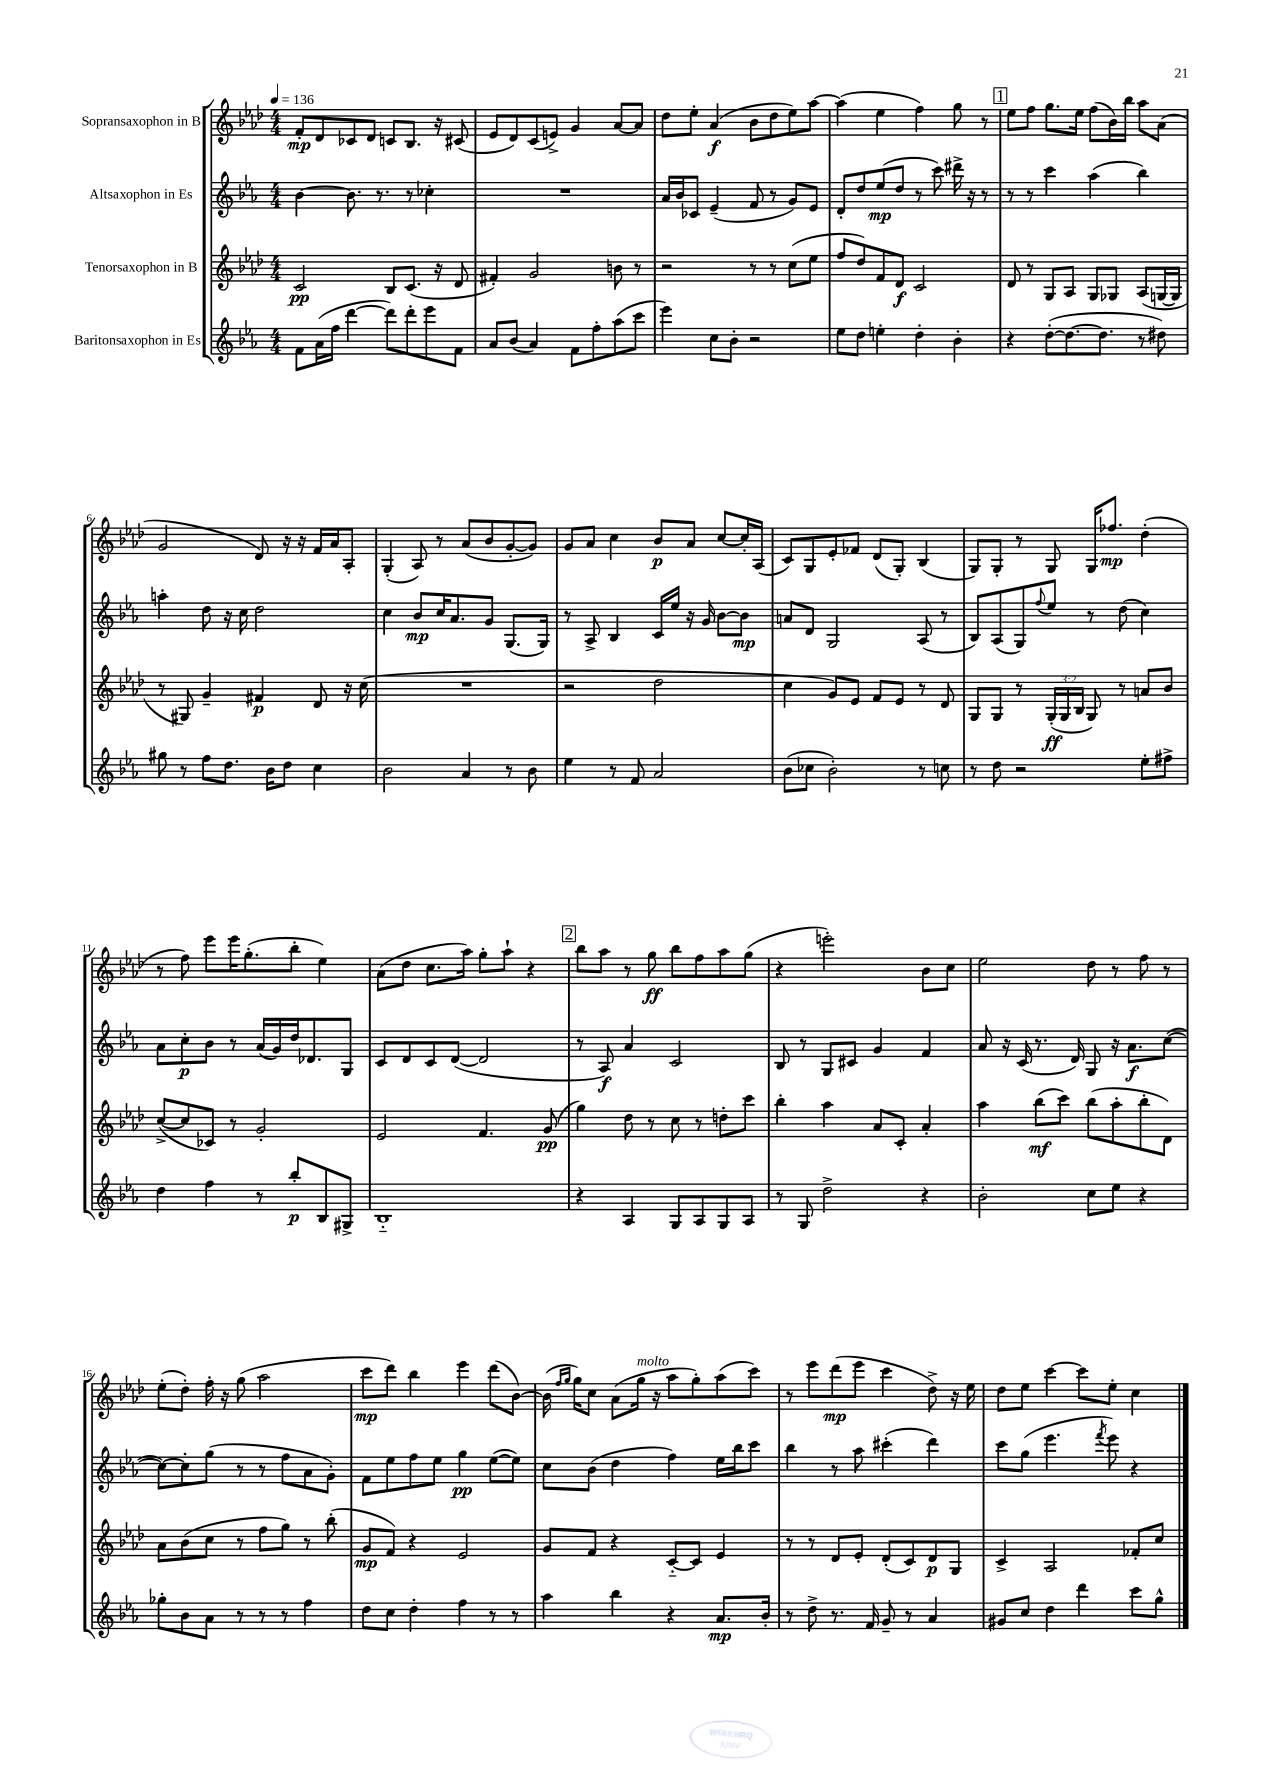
<<
\new StaffGroup <<
\new Staff = "s0" \with { instrumentName = "Sopransaxophon in B" } {
    \clef treble \key aes \major \numericTimeSignature \time 4/4 \tempo 4 = 136
    f'8-.\mp des'8 ces'8 des'8 c'8 bes8. r16 cis'8( |
    ees'8 des'8) c'8( e'8->) g'4 aes'8~ aes'8 |
    des''8 ees''8-. aes'4\f( bes'8 des''8 ees''8) aes''8~ |
    aes''4( ees''4 f''4) g''8 r8 |
    \mark \markup { \box "1" } ees''8 f''8 g''8. ees''16 f''8( bes'16) bes''16 aes''8 aes'8( |
    g'2 des'8) r16 r16 f'16 aes'16 aes8-. |
    g4-.( aes8) r8 aes'8( bes'8 g'8~-. g'8) |
    g'8 aes'8 c''4 bes'8\p aes'8 c''8~ c''16-. aes16( |
    c'8) g8 ees'8-. fes'8 des'8( g8-.) bes4( |
    g8) g8-. r8 g8 g16 fes''8.\mp des''4-.( |
    r8 f''8) ees'''8 ees'''16 g''8.-.( bes''8-. ees''4) |
    aes'8( des''8 c''8. aes''16) g''8-. aes''8-! r4 |
    \mark \markup { \box "2" } bes''8 aes''8 r8 g''8\ff bes''8 f''8 aes''8 g''8( |
    r4 e'''2-.) bes'8 c''8 |
    ees''2 des''8 r8 f''8 r8 |
    ees''8-.( des''8-.) f''16-. r16 g''8( aes''2 |
    c'''8\mp des'''8) bes''4 ees'''4 des'''8( bes'8~) |
    bes'16( \grace { f''16 g''16 } g''16) c''8 aes'8( g''16^\markup { \italic "molto" } r16 aes''8 g''8-.) aes''8( c'''8) |
    r8 ees'''8 des'''8\mp( ees'''8 c'''4 des''8->) r16 ees''16 |
    des''8 ees''8 c'''4~ c'''8 ees''8-. c''4 \bar "|." |
}
\new Staff = "s1" \with { instrumentName = "Altsaxophon in Es" } {
    \clef treble \key ees \major \numericTimeSignature \time 4/4
    bes'4~ bes'8. r8. r8 ces''4-. |
    R1 |
    aes'16 bes'16 ces'8 ees'4--( f'8 r8 g'8) ees'8 |
    d'8-. d''8 ees''8\mp( d''8 r8 c'''8) dis'''16-> r16 r8 |
    \mark \markup { \box "1" } r8 r8 c'''4 aes''4( bes''4) |
    a''4-. d''8 r16 c''16 d''2 |
    c''4 bes'8\mp c''16 aes'8. g'8 g8.( g16) |
    r8 aes8-> bes4 c'16 ees''16 r16 g'16 bes'8~ bes'8\mp |
    a'8 d'8 g2 aes8( r8 |
    bes8) aes8( g8) \appoggiatura { f''8 } ees''8 r8 d''8( c''4) |
    aes'8 c''8-.\p bes'8 r8 aes'16( g'16) d''16 des'8. g8 |
    c'8 d'8 c'8 d'8~( d'2 |
    \mark \markup { \box "2" } r8 aes8\f) aes'4 c'2 |
    bes8 r8 g8 cis'8 g'4 f'4 |
    aes'8 r16 c'16( r8. d'16) g8 r16 aes'8.\f c''8~( |
    c''8~) c''8-. g''8( r8 r8 f''8 aes'8 g'8-.) |
    f'8 ees''8 f''8 ees''8 g''4\pp ees''8~( ees''8) |
    c''8 bes'8( d''4 f''4) ees''16 bes''16 c'''8 |
    bes''4 r8 aes''8 cis'''4-.( d'''4) |
    c'''8 g''8( ees'''4. \acciaccatura { f'''8 } ees'''8) r4 \bar "|." |
}
\new Staff = "s2" \with { instrumentName = "Tenorsaxophon in B" } {
    \clef treble \key aes \major \numericTimeSignature \time 4/4 \override Staff.TupletNumber.text = #tuplet-number::calc-fraction-text
    c'2\pp bes8 c'8.( r16 des'8 |
    fis'4-.) g'2 b'8 r8 |
    r2 r8 r8 c''8( ees''8 |
    f''8 des''8) f'8 des'8\f c'2 |
    \mark \markup { \box "1" } des'8 r8 g8 aes8 g8 ges8 aes8( g16~ g16 |
    r8 gis8) g'4-- fis'4\p des'8 r16 c''16( |
    R1 |
    r2 des''2 |
    c''4 g'8) ees'8 f'8 ees'8 r8 des'8 |
    g8 g8 r8 \tuplet 3/2 { g16-.\ff( g16 bes16 } g8) r8 a'8 bes'8 |
    c''8~->( c''8 ces'8) r8 g'2-. |
    ees'2 f'4. g'8\pp( |
    \mark \markup { \box "2" } g''4) des''8 r8 c''8 r8 d''8-. c'''8 |
    bes''4-. aes''4 aes'8 c'8-. aes'4-. |
    aes''4 bes''8\mf( c'''8) bes''8( aes''8-. bes''8-. des'8) |
    aes'8 bes'8( c''8 r8 f''8 g''8) r8 bes''8-.( |
    g'8\mp f'8) r4 ees'2 |
    g'8 f'8 r4 c'8~-_ c'8 ees'4 |
    r8 r8 des'8 ees'8-. des'8-.( c'8) des'8\p g8 |
    c'4-> aes2 fes'8-. c''8 \bar "|." |
}
\new Staff = "s3" \with { instrumentName = "Baritonsaxophon in Es" } {
    \clef treble \key ees \major \numericTimeSignature \time 4/4
    f'8 aes'16( f''16 d'''4~ d'''8) d'''8-. ees'''8 f'8 |
    aes'8 bes'8( aes'4) f'8 f''8-. aes''8( c'''8 |
    ees'''4) c''8 bes'8-. r2 |
    ees''8 d''8 e''4-. d''4-. bes'4-. |
    \mark \markup { \box "1" } r4 d''8~-.( d''8.~ d''8. r8 dis''8) |
    gis''8 r8 f''8 d''8. bes'16 d''8 c''4 |
    bes'2 aes'4 r8 bes'8 |
    ees''4 r8 f'8 aes'2 |
    bes'8( ces''8 bes'2-.) r8 c''8 |
    r8 d''8 r2 ees''8-. fis''8-> |
    d''4 f''4 r8 bes''8-.\p bes8 gis8-> |
    bes1-_ |
    \mark \markup { \box "2" } r4 aes4 g8 aes8 g8 aes8 |
    r8 g8 d''2-> r4 |
    bes'2-. c''8 ees''8 r4 |
    ges''8-. bes'8 aes'8 r8 r8 r8 f''4 |
    d''8 c''8 d''4-. f''4 r8 r8 |
    aes''4 bes''4 r4 aes'8.\mp bes'16-. |
    r8 d''8-> r8. f'16 g'8-- r8 aes'4 |
    gis'8 c''8 d''4 d'''4 c'''8 g''8-^ \bar "|." |
}
>>
>>
